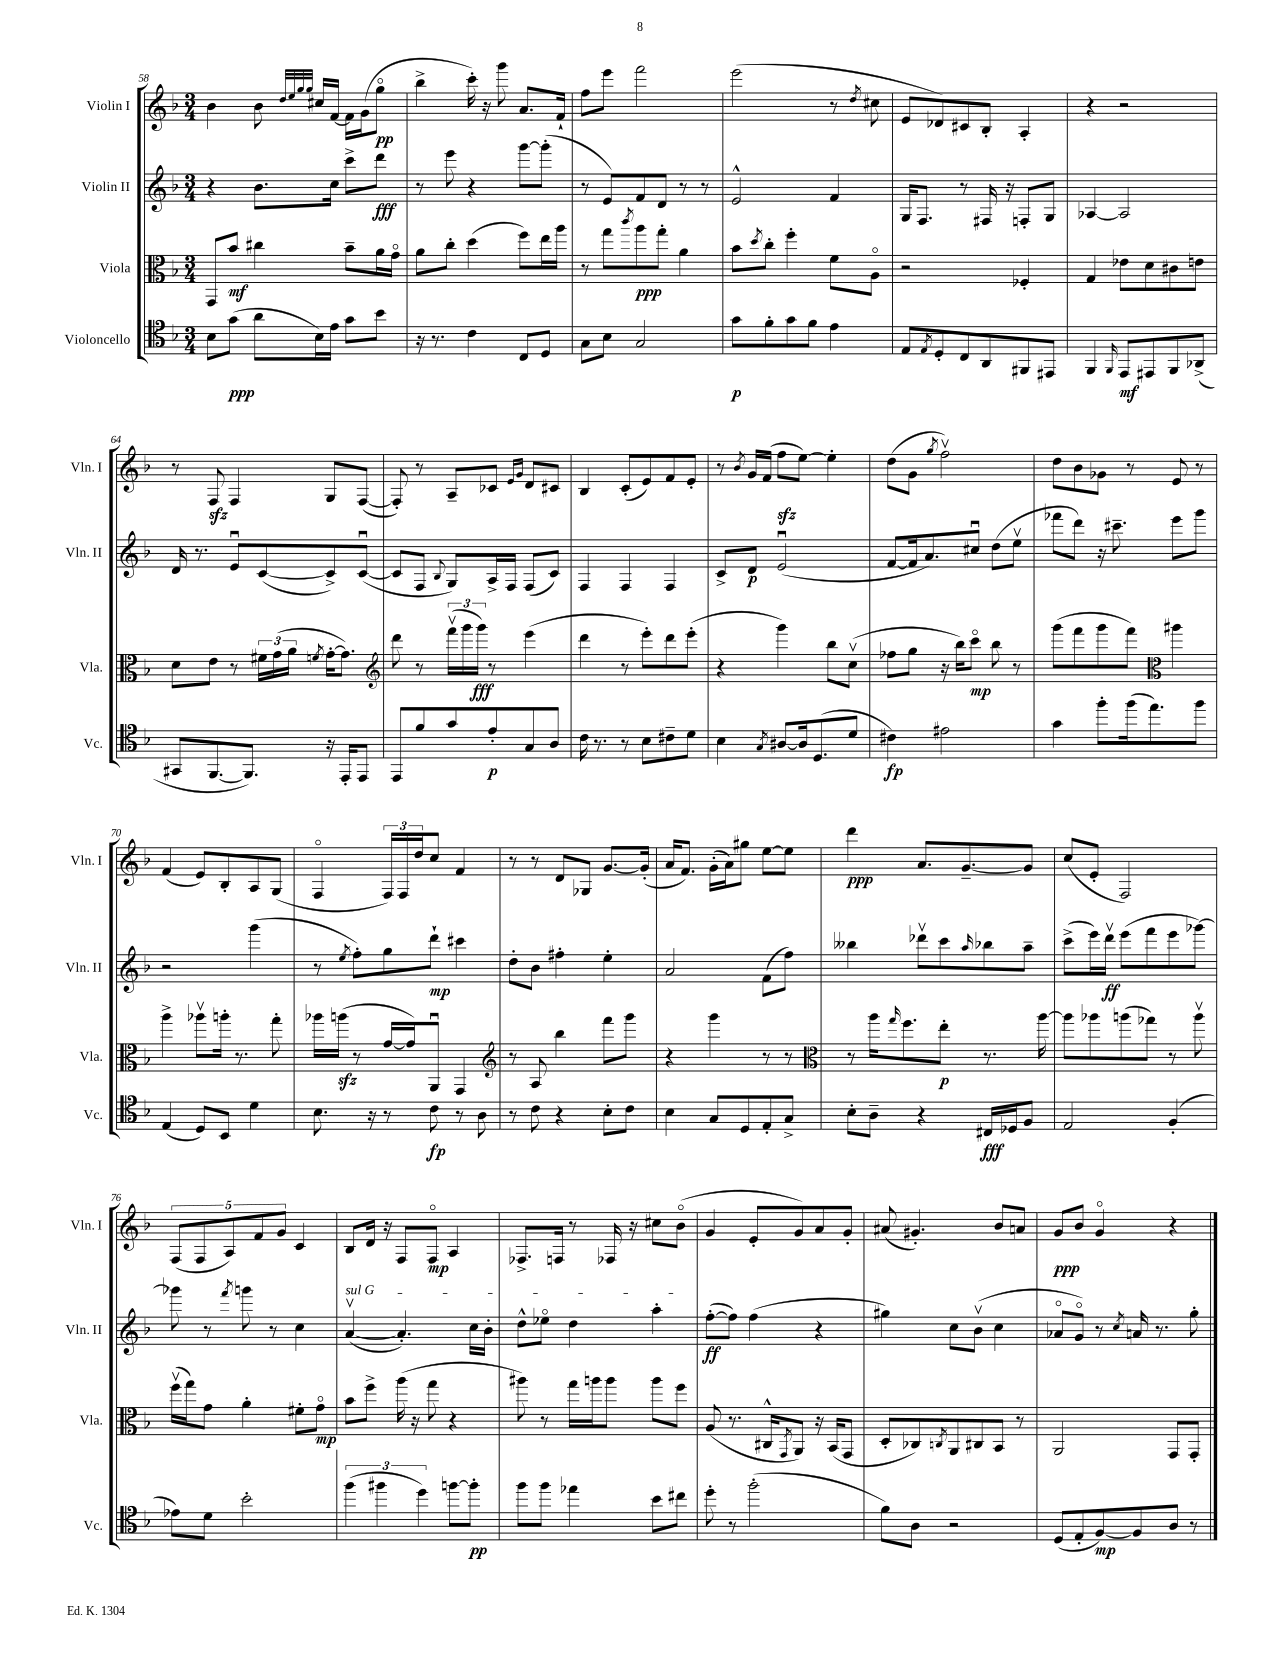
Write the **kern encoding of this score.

**kern	**kern	**kern	**kern
*staff4	*staff3	*staff2	*staff1
*clefC4	*clefC3	*clefG2	*clefG2
*k[b-]	*k[b-]	*k[b-]	*k[b-]
*M3/4	*M3/4	*M3/4	*M3/4
8B-	8GG	4r	4b-
(8g	8b-	.	.
8a	4cc#	8.b-	8b-
.	.	.	32qqdd
.	.	.	32qqee
.	.	.	32qqgg
.	.	.	32qqgg
16B-)	.	.	16cc#
16e	.	16cc	[16f
8g	8b-~	8ccc^	16f]
.	.	.	(16g
8b-	16a	8ddd	8ggo
.	16go	.	.
=	=	=	=
16r	8a	8r	4bb-^
8.r	.	.	.
.	8cc'	8eee	.
4c	(4dd	4r	16ccc')
.	.	.	16r
.	.	.	8ggg
8C	8ff)	[8ggg	8.a
8D	16ee	(8ggg']	.
.	16aa	.	16f`
=	=	=	=
8G	8r	8r	8ff
8B-	8gg	8e)	8eee
.	8qccc	.	.
2G	8aa	8f	2fff
.	8gg'	8d	.
.	4a	8r	.
.	.	8r	.
=	=	=	=
8g	8b-	2e^^	(2eee
.	8qdd	.	.
8f'	8cc'	.	.
8g	4ff'	.	.
8f	.	.	.
4e	8f	4f	8r
.	.	.	8qdd
.	8Ao	.	8cc#
=	=	=	=
8E	2r	16G	8e
.	.	8.F	.
8qE	.	.	.
8D'	.	.	8d-)
8C	.	8r	8c#
8AA	.	16F#	8B-'
.	.	16r	.
8FF#	4F-'	8F'	4A'
8EE#	.	8G	.
=	=	=	=
4FF	4G	[4A-	4r
16qqFF	.	.	.
8EE	8e-	2A-]	2r
8EE#	8d	.	.
8FF	8c#	.	.
(8AA-^	8e	.	.
=	=	=	=
8GG#	8d	16d	8r
.	.	8.r	.
[8.FF	8e	.	8F
.	8r	8eu	4F
8.FF])	.	.	.
.	24f#	([8c	.
.	(24g	.	.
.	24a	.	.
.	8qf	.	.
16r	[16g'	8c^])	8G
16EE'	8.g])	.	.
8EE	.	([8cu	([8F
=	=	=	=
*	*clefG2	*	*
8EE	8ddd	8c]	8F'])
8f	8r	8F	8r
.	.	8qqB-	.
8g	(24fffv	8G)	8A~
.	24ggg	.	.
.	24ggg)	.	.
8e'	8r	16A^	8c-
.	.	16F	.
.	.	.	16qqe
.	.	.	16qqg
8G	(4eee	(8F	8d
8A	.	8c)	8c#
=	=	=	=
16c	4ddd	4F	4B-
8.r	.	.	.
8r	8r	4F	(8c'
8B-	8eee')	.	8e)
8c#~	8ddd	4F	8f
8d	(8eee'	.	8e'
=	=	=	=
4B-	4r	8c^	8r
.	.	.	8qb-
.	.	8d	16g
.	.	.	(16f
8qG	.	.	.
[8A#	4ggg)	(2eu	8ff
16A#]	.	.	[8ee)
(8.D	.	.	.
.	8bb-	.	4ee']
8d	(8ccv	.	.
=	=	=	=
4c#)	8ff-	[8f	(8dd
.	8gg	16f]	8g
.	.	8.a)	.
.	.	.	8qgg
2e#	16r	.	2ffv)
.	16bb-)	.	.
.	8ccco	8cc#u	.
.	8bb-	(8dd	.
.	8r	8eev	.
=	=	=	=
4g	(8ggg	8fff-	8dd
.	8fff	8ddd)	8b-
8ff'	8ggg	16r	8g-
.	.	8.ccc#~	.
(16ff	8fff)	.	8r
8.ee)	.	.	.
*	*clefC3	*	*
.	4aa#	8eee	8e
8ff	.	8ggg	8r
=	=	=	=
(4E	4aa^	2r	(4f
8D)	8aa-v	.	8e)
8BB-	16aa'	.	8B-'
.	8.r	.	.
4d	.	(4ggg	8A
.	8gg'	.	(8G
=	=	=	=
8.B-	16aa-	8r	4Fo
.	(16aa	.	.
.	.	8qee	.
.	8r	8ff')	.
16r	.	.	.
8r	[16g	8gg	24F)
.	.	.	24F
.	16g])	.	.
.	.	.	24dd
8c	8AAu	8ddd`	8cc
8r	4GG	4ccc#	4f
8A	.	.	.
=	=	=	=
*	*clefG2	*	*
8r	8r	8dd'	8r
8c	8A	8b-	8r
4r	4bb-	4ff#'	8d
.	.	.	8G-
8B-'	8fff	4ee'	[8.g
8c	8ggg	.	.
.	.	.	(16g']
=	=	=	=
4B-	4r	2a	16a
.	.	.	8.f)
8G	4ggg	.	(16g'
.	.	.	16a)
8D	.	.	8gg#
8E'	8r	(8f	[8ee
8G^	8r	8ff)	8ee]
=	=	=	=
*	*clefC3	*	*
8B-'	8r	4bb--	4ddd
8A~	16aa	.	.
.	16qqgg	.	.
.	8.ff	.	.
4r	.	8ddd-v	8.a
.	8ee'	8ccc	.
.	.	.	[8.g~
.	.	16qqaa	.
16C#	8.r	8bb-	.
16D-	.	.	.
8F	.	8aa~	8g]
.	[16aa	.	.
=	=	=	=
2E	8aa]	(8ccc^	(8cc
.	8aa-	16eee)	8e'
.	.	16dddv	.
.	(8aa	(8eee	2F)
.	8gg-)	8fff	.
(4F'	8r	8eee	.
.	8aav	[8ggg-)	.
=	=	=	=
8e-)	(16ffv	8ggg-]	(10F
.	16gg)	.	.
.	.	.	10F
8d	8g	8r	.
.	.	.	10A)
.	.	8qfff	.
2b-'	4a'	8ggg	.
.	.	.	10f
.	.	8r	.
.	.	.	10g
.	8f#'	4cc	4c
.	8go	.	.
=	=	=	=
(6ff	8b-	([4av	8B-
.	8ff^	.	16d
6ff#	.	.	.
.	.	.	16r
.	(16aa	4.a'])	8F
.	16r	.	.
6dd)	.	.	.
.	8gg	.	8Fo
[8ff	4r	.	4A
8ff']	.	16cc	.
.	.	16b-'	.
=	=	=	=
8ff	8aa#)	8dd^^	8.F-^
8ff	8r	8ee-o	.
.	.	.	16F
4ee-	16gg	4dd	8r
.	16aa	.	.
.	8aa	.	16F-
.	.	.	16r
8b-	8aa	4aa'	8cc#
8cc#	8ff	.	(8b-o
=	=	=	=
8dd'	(8A	([8ff'	4g
8r	8.r	8ff])	.
(2ff'	.	(4ff	8e'
.	16C#^^	.	.
.	8qGG	.	.
.	8AA)	.	8g)
.	16r	4r	8a
.	(16BB-	.	.
.	8GG	.	8g'
=	=	=	=
8f)	8D'	4gg#)	(8a#
8A	8C-)	.	4.g#')
.	8qC	.	.
2r	8AA	8cc	.
.	8C#	(8b-v	.
.	8BB-	4cc	8b-
.	8r	.	8a
=	=	=	=
(8D	2AA	8a-o	8g
8E'	.	8go)	8b-
[8F)	.	8r	4go
.	.	8qcc	.
8F]	.	16a	.
.	.	8.r	.
8A	8GG	.	4r
8r	8GG'	8gg'	.
==	==	==	==
*-	*-	*-	*-
